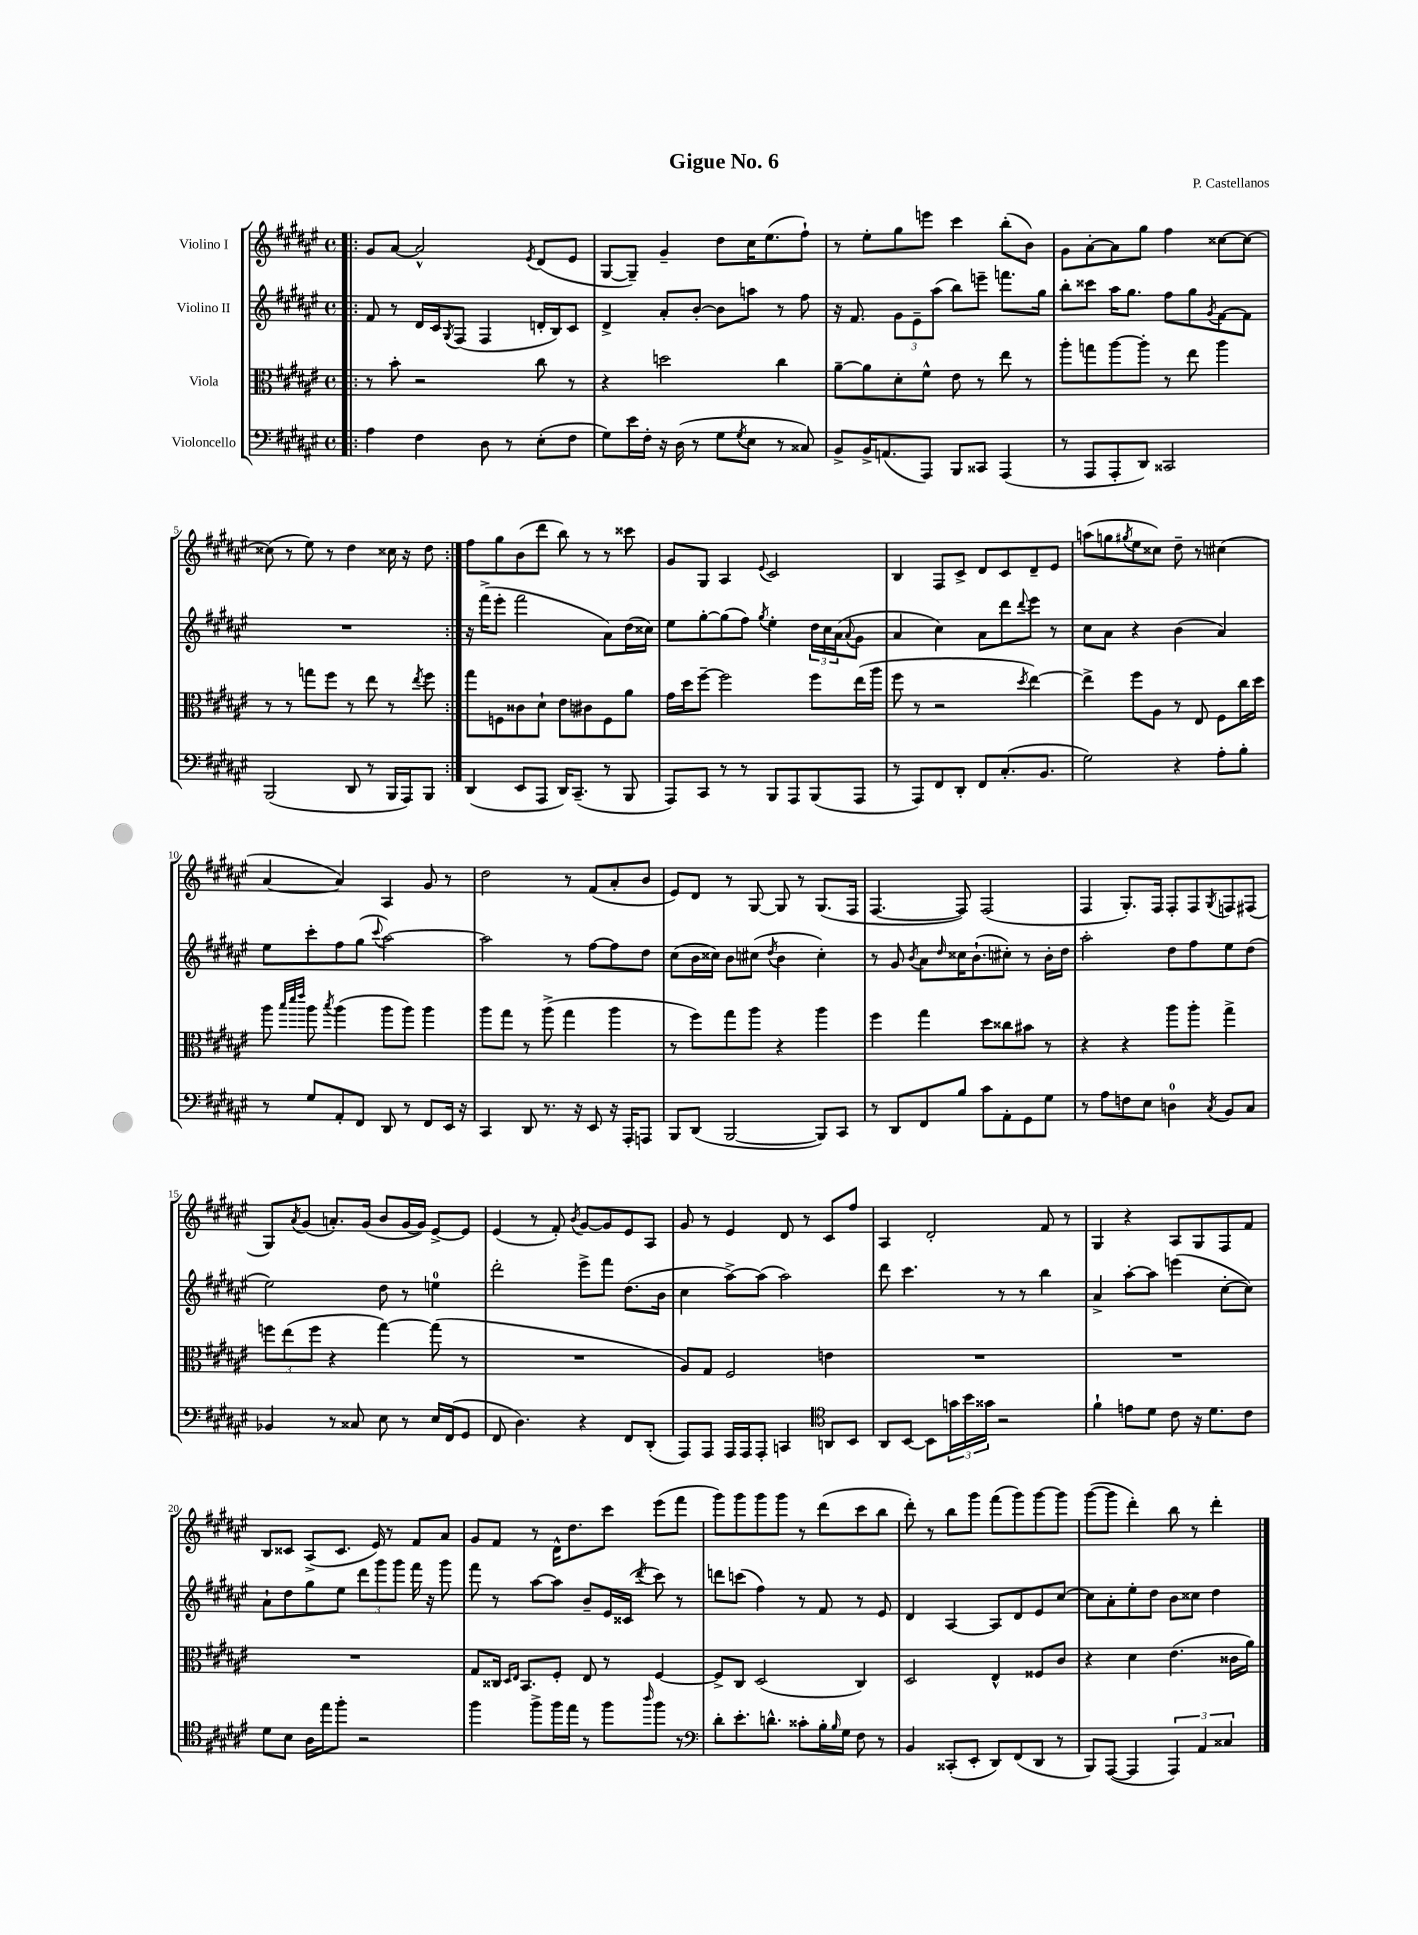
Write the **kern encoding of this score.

**kern	**kern	**kern	**kern
*part4	*part3	*part2	*part1
*staff4	*staff3	*staff2	*staff1
*I"Violoncello	*I"Viola	*I"Violino II	*I"Violino I
*clefF4	*clefC3	*clefG2	*clefG2
*k[f#c#g#d#a#e#]	*k[f#c#g#d#a#e#]	*k[f#c#g#d#a#e#]	*k[f#c#g#d#a#e#]
*M4/4	*M4/4	*M4/4	*M4/4
*met(c)	*met(c)	*met(c)	*met(c)
=1!|:	=1!|:	=1!|:	=1!|:
4A#\	8r	8f#/	8g#/L
.	8b'\	8r	[8a#/J
4F#\	2r	16d#/LL	2a#^^/]
.	.	16c#/J	.
.	.	8qG#/	.
.	.	(8F#/J	.
8D#\	.	4F#/	.
8r	.	.	.
.	.	.	8qe#/
(8E#'\L	8cc#\	16dn'/LL	(8d#/L
.	.	16B/J)	.
8F#\J	8r	8c#/J	8e#/J
=2	=2	=2	=2
8G#\L)	4r	4d#^/	[8G#/L
16e#\L	.	.	8G#~/J])
16F#'\JJ	.	.	.
16r	2ddn\	8a#'/L	4g#~/
(16D#\	.	.	.
8r	.	[8b'/J	.
8G#\L	.	8b\L]	8dd#\L
8qG#/	.	.	.
8E#\J	.	8aan\J	16cc#\K
.	.	.	(8.ee#\
8r	4cc#\	8r	.
8C##X/)	.	8ff#\	8ff#`\J)
=3	=3	=3	=3
8BB^/L	[8a#~\L	16r	8r
.	.	8.f#/	.
16BB^/K	8a#\]	.	8ee#'\L
(8.AAn/	.	.	.
.	8d#'\	12g#\L	8gg#\
.	.	12e#~\	.
8AAA#/J)	8f#^^\J	.	8eeen\J
.	.	(12aa#\J	.
8BBB/L	8e#\	8bb\L)	4ccc#\
8CC##X/J	8r	8eeen~\J	.
(4AAA#/	8ee#\	8.fffn\L	(8bb'\L
.	8r	.	8b\J)
.	.	16gg#\Jk	.
=4	=4	=4	=4
8r	8aa#'\L	8bb'\L	8g#\L
8AAA#/L	8ggn\	8ccc##X\J	[8a#'\
8AAA#'/	[8aa#\	16aa#\KL	8a#\]
.	.	8.gg#\J	.
8DD#/J)	8aa#'\J]	.	8gg#\J
2CC##X/	8r	8ff#\L	4ff#\
.	8ee#\	8gg#\	.
.	.	8qg#/	.
.	4aa#\	[8f#\	[8cc##X\L
.	.	8f#\J]	8cc##\J_
!!LO:LB:g=z
=5	=5	=5	=5
(2BBB/	8r	1r	(8cc##X\]
.	8r	.	8r
.	8ggn\L	.	8ee#\)
.	8ff#\J	.	8r
8DD#/	8r	.	4dd#\
8r	8ee#\	.	.
16BBB/LL	8r	.	16cc##X\
16AAA#/J)	.	.	16r
.	8qee#/	.	.
8BBB/J	8ff#\	.	8dd#\
=6:|!	=6:|!	=6:|!	=6:|!
(4DD#/	8gg#\L	16r	8ff#\L
.	.	(16fff#^\KL	.
.	8Fn\	8eee#'\J	8gg#\
8EE#/L	8c##X\	2fff#\	(8b\
8AAA#/J	8d#`\J	.	8ddd#\J
16DD#/KL)	8e#\L	.	8bb\)
(8.CC#~/J	.	.	.
.	8c#X\	.	8r
8r	8F\	8a#\L)	8r
8BBB/	8a#\J	(16dd#\L	8ccc##X\
.	.	16cc##X\JJ)	.
=7	=7	=7	=7
8AAA#/L)	16g#\LL	8ee#\L	8g#/L
.	16dd#\J	.	.
8CC#/J	[8ff#~\J	[8gg#'\	8G#/J
8r	2ff#\]	(8gg#\]	4A#/
8r	.	8ff#\J)	.
.	.	8qgg#/	8qqe#/
8BBB/L	.	4ee#'\	2c#/
8AAA#/	.	.	.
(8BBB/	8ff#\L	24dd#\LL	.
.	.	24cc#\	.
.	.	(24a#\J	.
.	.	8qqa#/	.
8AAA#/J	(16ee#\L	8g#\J	.
.	16aa#\JJ	.	.
=8	=8	=8	=8
8r	8ff#\	4a#/	4B/
8AAA#/L)	8r	.	.
8FF#/	2r	4cc#\)	8F#/L
8DD#'/J	.	.	8c#^/J
8FF#/L	.	8a#\L	8d#/L
(8.C#'/	.	8ddd#\	8c#/
.	8qdd#/	8qqddd#/	.
.	[4ee#\)	8eee#\J	8d#~/
8.BB/J	.	.	.
.	.	8r	8e#/J
=9	=9	=9	=9
2G#\)	4ee#^\]	8cc#\L	(8aan\L
.	.	8a#\J	8ggn\
.	.	.	8qgg#X/
.	8ff#\L	4r	8ee#\
.	8A#\J	.	8cc##X\J)
4r	8r	(4b\	8dd#~\
.	8E#/	.	8r
8A#'\L	8F#\L	4a#/)	(4cc#X\
8B'\J	16cc#\L	.	.
.	16dd#\JJ	.	.
!!LO:LB:g=z
=10	=10	=10	=10
8r	8aa#\	8ee#\L	[4a#/
.	32qqbb/LLL	.	.
.	32qqddd#/	.	.
.	32qqeee#/JJJ	.	.
8G#/L	8aa#\	8ccc#'\	.
.	8qbb/	.	.
8AA#'/	(4aa#\	8ff#\	4a#/])
8FF#/J	.	(8gg#\J	.
.	.	8qqccc#/	.
8DD#/	8aa#\L	[2aa#\)	4A#/
8r	8aa#\J)	.	.
8FF#/L	4aa#\	.	8g#/
16EE#/Jk	.	.	8r
16r	.	.	.
=11	=11	=11	=11
4CC#/	8aa#\L	2aa#\]	2dd#\
.	8gg#\J	.	.
8DD#/	8r	.	.
8.r	(8aa#^\	.	.
.	4gg#\	8r	8r
16r	.	.	.
8EE#/	.	[8ff#\L	(8f#/L
16r	4aa#\	8ff#\]	8a#'/
16AAA#'/KL	.	.	.
8AAAn/J	.	8dd#\J	8b/J
=12	=12	=12	=12
8BBB/L	8r	(8cc#\L	8e#/L)
(8DD#/J	8ff#\L)	16b\L	8d#/J
.	.	16cc##X\JJ)	.
[2BBB/	8gg#\	8b\L	8r
.	8aa#\J	(8cc#X\J	[8G#/
.	.	8qdd#/	.
.	4r	4b\	8G#/]
.	.	.	8r
8BBB/L])	4aa#\	4cc#'\)	(8.G#/L
8CC#/J	.	.	.
.	.	.	16F#/Jk
=13	=13	=13	=13
8r	4ff#\	8r	[4.F#/
8DD#/L	.	8g#/	.
.	.	8qb/	.
8FF#/	4gg#\	8a#\L	.
.	.	16qqdd#/	.
8B/J	.	16cc##X\K	8F#/])
.	.	(8.b`\	.
8c#\L	8dd#\L	.	(2F#/
8AA#'\	8cc##X\	8cc#X'\J)	.
8GG#\	8b#X\J	8r	.
8G#\J	8r	16b'\LL	.
.	.	16dd#\JJ	.
=14	=14	=14	=14
8r	4r	2aa#'\	4F#/
8A#\L	.	.	.
8Fn\	4r	.	8.G#'/L)
8E#\J	.	.	.
.	.	.	16F#/Jk
4Dn\	8aa#\L	8dd#\L	8F#'/L
.	8aa#'\J	8ff#\	8F#/
8qC#/	.	.	8qG#/
8BB/L	4gg#^\	8ee#\	8Fn/
8C#/J	.	(8dd#\J	(8F#X/J
!!LO:LB:g=z
=15	=15	=15	=15
4BB-X/	12ffn\L	2ee#\)	8G#/L)
.	(12ee#\	.	.
.	.	.	8qa#/
.	.	.	(8g#/J
.	12ff\J	.	.
8r	4r	.	8.an'/L)
8C##X/	.	.	.
.	.	.	(16g#/Jk
8E#\	[4gg#\)	8dd#\	8b/L
8r	.	8r	[16g#/L
.	.	.	16g#/JJ])
16E#/LL	(8gg#\]	4een\	[8e#^/L
(16FF#/J	.	.	.
8GG#/J	8r	.	8e#/J]
=16	=16	=16	=16
8FF#/	1r	2ddd#'\	(4e#/
4.D#\)	.	.	.
.	.	.	8r
.	.	.	8f#'/)
.	.	.	8qb/
4r	.	8eee#^\L	[8g#/L
.	.	8fff#\J	8g#/]
8FF#/L	.	(8.dd#\L	8e#/
(8DD#'/J	.	.	8A#/J
.	.	16b\Jk	.
=17	=17	=17	=17
8AAA#/L)	8A#/L)	4cc#\	8g#/
8AAA#/J	8G#/J	.	8r
16AAA#/LL	2F#/	[8aa#^\L)	4e#/
16AAA#/J	.	.	.
8AAA#'/J	.	(8aa#\J]	.
4CCn/	.	2aa#\)	8d#/
.	.	.	8r
*clefC4	*	*	*
8AAn/L	4en\	.	8c#/L
8BB/J	.	.	8ff#/J
=18	=18	=18	=18
8AA#/L	1r	8ddd#\	4A#/
[8BB/J	.	4.ccc#\	.
8BB\L]	.	.	2d#'/
24gn\L	.	.	.
24b\	.	.	.
24g##X\JJ	.	.	.
2r	.	8r	.
.	.	8r	.
.	.	4bb\	8f#/
.	.	.	8r
=19	=19	=19	=19
4f#`\	1r	4a#^/	4G#/
8en\L	.	[8aa#'\L	4r
8d#\J	.	8aa#\J]	.
8c#\	.	(4eeen\	8A#/L
16r	.	.	8G#/
8.d#\L	.	.	.
.	.	[8cc#'\L	8F#/
8c#\J	.	8cc#\J])	8f#/J
!!LO:LB:g=z
=20	=20	=20	=20
8d#\L	1r	8a#`\L	8B/L
8B\J	.	8dd#\	8c##X/J
16A#\LL	.	8gg#\	(8A#^/L
16ee#\J	.	.	.
8ff#'\J	.	8ee#\J	8.c##/J
2r	.	12ddd#\L	.
.	.	.	16e#/)
.	.	12ggg#\	.
.	.	.	8r
.	.	12ggg#\J	.
.	.	16fff#\	8f#/L
.	.	16r	.
.	.	8ggg#\	8a#/J
=21	=21	=21	=21
4ff#\	8G#/L	8fff#\	8g#/L
.	16C##X/Jk	8r	8f#/J
.	16qqD#/LL	.	.
.	16qqE#/JJ	.	.
.	8.BB/L	.	.
8ff#^\L	.	[8aa#\L	8r
16ff#\L	8F#'/J	8aa#\J]	16d#^^\KL
16ee#\JJ	.	.	8.dd#\
8r	8E#/	8b~/L	.
8ff#\L	8r	16e#/L	8ccc#\J
.	.	(16c##X/JJ	.
16qqaa#/	.	8qddd#/	.
8ff#\J	[4F#/	8ccc#\)	(8eee#\L
8r	.	8r	8fff#\J
=22	=22	=22	=22
*clefF4	*	*	*
8d#'\L	8F#^/L]	8dddn\L	8ggg#\L)
8.e#'\	8C#/J	(8cccn\J	8ggg#\
.	(2D#/	4ff#\)	8ggg#\
8.dn^^\J	.	.	.
.	.	.	8ggg#\J
8c##X'\L	.	8r	8r
16B'\L	.	8f#/	(8ddd#\L
16qqB/	.	.	.
16G#\JJ	.	.	.
8F#\	4C#/)	8r	8ccc#\
8r	.	8e#/	8bb\J
=23	=23	=23	=23
4BB/	2D#/	4d#/	8ddd#'\)
.	.	.	8r
(8CC##X'/L	.	[4A#/	8bb\L
8EE#'/J	.	.	8ggg#\J
8DD#/L)	4E#^^/	8A#/L]	(8fff#\L
(8FF#/	.	8d#/	8ggg#\)
8DD#/J	8F##X/L	8e#/	[8ggg#\
8r	8c#/J	[8cc#/J	8ggg#\J]
=24	=24	=24	=24
8BBB/L)	4r	8cc#\L]	([8ggg#\L
([8AAA#/J	.	8a#'\	8ggg#\J]
4AAA#/]	4d#\	8ee#'\	4ddd#'\)
.	.	8dd#\J	.
6AAA#/)	(4.e#\	8b\L	8bb\
.	.	8cc##X\J	8r
6AA#/	.	.	.
.	.	4dd#\	4ddd#'\
6C##X/	.	.	.
.	16c##X\LL	.	.
.	16a#\JJ)	.	.
==	==	==	==
*-	*-	*-	*-
